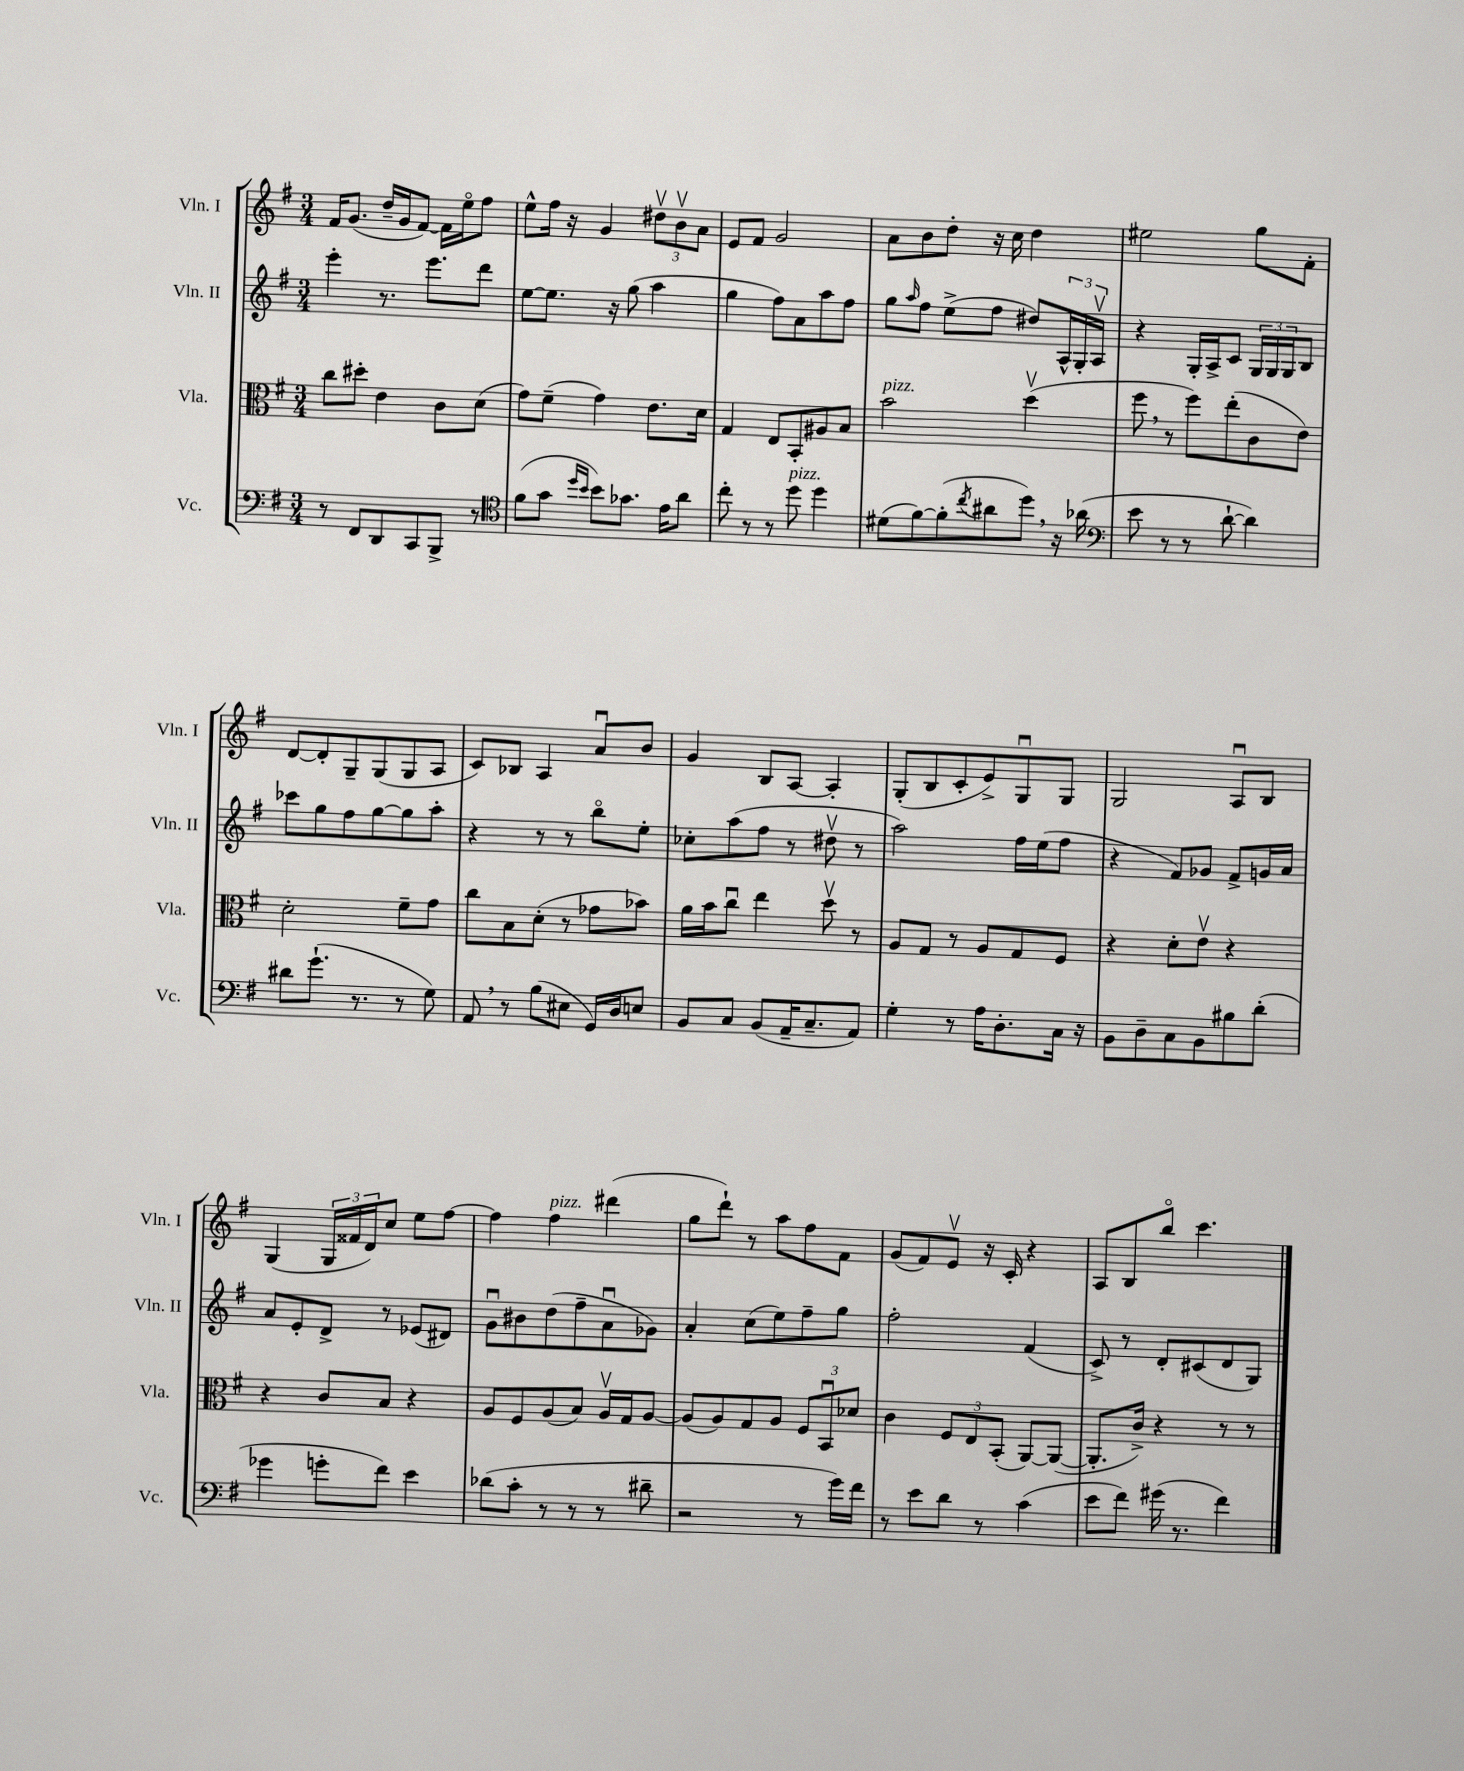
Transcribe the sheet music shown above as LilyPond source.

<<
\new StaffGroup <<
\new Staff = "s0" \with { instrumentName = "Vln. I" shortInstrumentName = "Vln. I" } {
    \clef treble \key g \major \numericTimeSignature \time 3/4
    fis'16 g'8.( d''16-- g'16 fis'8~) fis'16 e''16\flageolet fis''8 |
    e''8-^ fis''16 r16 g'4 \tuplet 3/2 { dis''8\upbow b'8\upbow a'8 } |
    e'8 fis'8 g'2 |
    a'8 b'8 d''8-. r16 c''16 d''4 |
    eis''2 g''8 fis'8-. |
    d'8~ d'8-. g8-- g8( g8 a8 |
    c'8) bes8 a4 a'8\downbow b'8 |
    g'4 b8 a8~ a4-. |
    g8-.( b8 c'8-. e'8->) g8\downbow g8 |
    g2 a8\downbow b8 |
    g4( \tuplet 3/2 { g16 fisis'16 d'16) } c''8 e''8 fis''8~ |
    fis''4 fis''4^\markup { \italic "pizz." } dis'''4( |
    g''8 d'''8-!) r8 a''8 fis''8 fis'8 |
    g'8( fis'8) e'8\upbow r16 c'16-. r4 |
    a8 b8 b''8\flageolet c'''4. \bar "|." |
}
\new Staff = "s1" \with { instrumentName = "Vln. II" shortInstrumentName = "Vln. II" } {
    \clef treble \key g \major \numericTimeSignature \time 3/4
    e'''4-. r8. e'''8. d'''8 |
    e''8~ e''8. r16 g''8( a''4 |
    g''4 fis''8) a'8 a''8 fis''8 |
    g''8 \grace { a''16 } fis''8 e''8->( fis''8 dis''8) \tuplet 3/2 { a16-^ g16-. a16\upbow } |
    r4 g16-. a16-> c'8 \tuplet 3/2 { g16 g16 g16 } b8 |
    ces'''8 g''8 fis''8 g''8~ g''8 a''8-. |
    r4 r8 r8 b''8\flageolet e''8-. |
    ces''8-. a''8( fis''8 r8 dis''8\upbow r8 |
    a''2) fis''16 e''16( fis''8 |
    r4 fis'8) ges'8 fis'8-> g'16 a'16 |
    a'8 e'8-. d'8-> r8 ees'8( dis'8) |
    g'8\downbow bis'8 d''8( fis''8-- a'8\downbow ges'8) |
    a'4-. c''8( e''8) fis''8-- g''8 |
    fis''2-. fis'4( |
    c'8->) r8 d'8-. cis'8( d'8 g8) \bar "|." |
}
\new Staff = "s2" \with { instrumentName = "Vla." shortInstrumentName = "Vla." } {
    \clef alto \key g \major \numericTimeSignature \time 3/4
    c''8 dis''8-. e'4 c'8 d'8( |
    g'8) fis'8--( g'4) e'8. d'16 |
    g4 e8 b,8-. ais8 b8 |
    b'2^\markup { \italic "pizz." } d''4\upbow( |
    fis''8 \breathe r8 fis''8) e''8-.( c'8 e'8) |
    d'2-. fis'8-- g'8 |
    c''8 b8 d'8-.( r8 ges'8 bes'8) |
    a'16 b'16 c''8\downbow e''4 d''8\upbow r8 |
    a8 g8 r8 a8 g8 fis8 |
    r4 d'8-. e'8\upbow r4 |
    r4 c'8 b8 r4 |
    a8 fis8 a8( b8) a16\upbow g16 a8~ |
    a8( a8) g8 a8 \tuplet 3/2 { fis8 b,8\downbow des'8 } |
    c'4 \tuplet 3/2 { fis8 e8 b,8-.( } a,8~) a,8~( |
    a,8.-. c'16->) r4 r8 r8 \bar "|." |
}
\new Staff = "s3" \with { instrumentName = "Vc." shortInstrumentName = "Vc." } {
    \clef bass \key g \major \numericTimeSignature \time 3/4
    r8 fis,8 d,8 c,8 b,,8-> r8 |
    \clef tenor fis'8( g'8 \grace { d''16 b'16 } b'8) ges'8. e'16 a'8 |
    c''8-. r8 r8 d''8^\markup { \italic "pizz." } d''4 |
    dis'8( fis'8~) fis'8-.( \acciaccatura { c''8 } ais'8 d''8) \breathe r16 aes'16( |
    \clef bass e'8 r8 r8 d'8~-! d'4) |
    dis'8 g'8.-!( r8. r8 g8) |
    a,8 \breathe r8 b8( eis8 g,16) d16 e8 |
    b,8 c8 b,8( a,16-- c8.-- a,8) |
    g4-. r8 a16 d8.-. c16 r16 |
    b,8 d8-- c8 b,8 bis8 d'8-.( |
    ges'4 g'8-. fis'8) e'4 |
    des'8( c'8-. r8 r8 r8 dis'8-- |
    r2 r8 g'16) fis'16 |
    r8 e'8 d'8 r8 c'4( |
    e'8 fis'8) gis'16( r8. fis'4) \bar "|." |
}
>>
>>
\layout { \context { \Score \remove "Bar_number_engraver" } }
